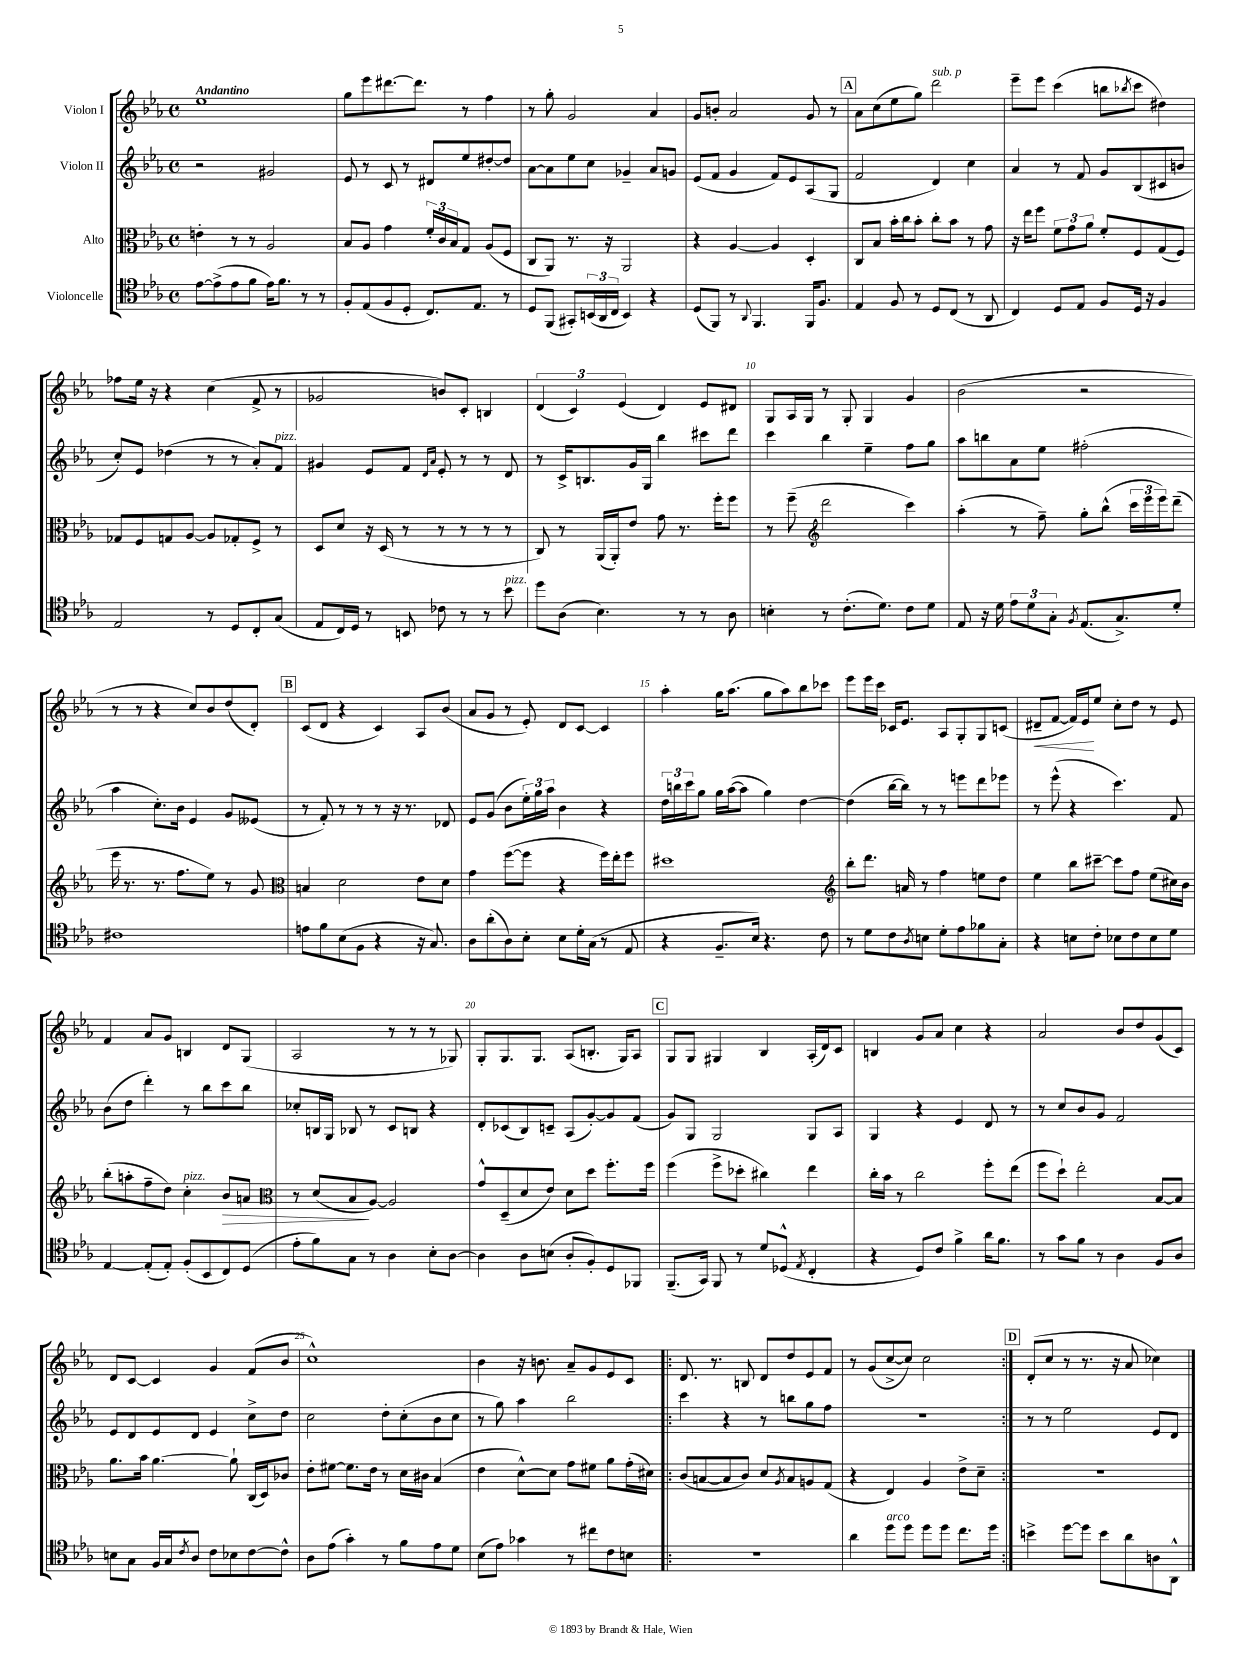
<<
\new StaffGroup <<
\new Staff = "s0" \with { instrumentName = "Violon I" } {
    \clef treble \key ees \major \defaultTimeSignature \time 4/4 \tempo "Andantino"
    ees''1 |
    g''8 ees'''8 dis'''8.~ dis'''8. r8 f''4 |
    r8 g''8-. g'2 aes'4 |
    g'8 b'8-. aes'2 g'8 r8 |
    \mark \markup { \box "A" } aes'8 c''8( ees''8 g''8) d'''2^\markup { \italic "sub. p" } |
    ees'''8-- ees'''8 c'''4( b''8 \acciaccatura { bes''8 } c'''8 dis''4) |
    fes''8 ees''16 r16 r4 c''4( f'8-> r8 |
    ges'2 b'8) c'8-. b4 |
    \tuplet 3/2 { d'4( c'4) ees'4( } d'4) ees'8 dis'8 |
    g8 aes16 g16 r8 g8-. g4 g'4 |
    bes'2( r2 |
    r8 r8 r4 c''8) bes'8 d''8( d'8-.) |
    \mark \markup { \box "B" } c'8( d'8 r4 c'4) aes8 bes'8( |
    aes'8 g'8 r8 ees'8-.) d'8 c'8~ c'4 |
    aes''4-. g''16 aes''8.( g''8 aes''8) bes''8 ces'''8 |
    ees'''8 ees'''16 c'''16 ces'16 ees'8. aes8 g8-. g8 c'8( |
    dis'8--\< f'8~ f'16) ees'16\! ees''8 c''8-. d''8 r8 ees'8 |
    f'4 aes'8 g'8 b4 d'8 g8( |
    aes2 r8 r8 r8 ges8) |
    g8-. g8. g8. aes8( b8.-. g16) aes8 |
    \mark \markup { \box "C" } g8 g8 gis4 bes4 aes16-.( d'16) c'8 |
    b4 g'8 aes'8 c''4 r4 |
    aes'2 bes'8 d''8 g'8( c'8) |
    d'8 c'8~ c'4 g'4 f'8( bes'8 |
    c''1-^) |
    bes'4 r16 b'8. aes'8-- g'8 ees'8 c'8 |
    \repeat volta 2 { d'8. r8. b8 d'8 d''8 ees'8 f'8 |
    r8 g'8( c''8~-> c''8) c''2 | }
    \mark \markup { \box "D" } d'8-.( c''8 r8 r8. r16 aes'8 ces''4) \bar "|." |
}
\new Staff = "s1" \with { instrumentName = "Violon II" } {
    \clef treble \key ees \major \defaultTimeSignature \time 4/4
    r2 gis'2 |
    ees'8 r8 c'8 r8 dis'8 ees''8 dis''8~-. dis''8 |
    aes'8~ aes'8 ees''8 c''8 ges'4-- aes'8 g'8 |
    ees'8( f'8 g'4 f'8) ees'8 aes8( g8 |
    \mark \markup { \box "A" } f'2 d'4) c''4 |
    aes'4 r8 f'8 g'8 bes8( cis'8 b'8 |
    c''8-.) ees'8 des''4( r8 r8 aes'8-.) f'8^\markup { \italic "pizz." } |
    gis'4 ees'8 f'8 \grace { d'16 aes'16 } ees'8-. r8 r8 d'8 |
    r8 c'16-> b8. g'16 g16 bes''4 cis'''8 d'''8 |
    c'''4 bes''4 ees''4-- f''8 g''8 |
    aes''8 b''8 aes'8 ees''8 fis''2-.( |
    aes''4 c''8.-.) bes'16 ees'4 g'8 eeses'8( |
    \mark \markup { \box "B" } r8 f'8-.) r8 r8 r8 r16 r8. des'8 |
    ees'8 g'8( bes'8 \tuplet 3/2 { ees''16-.) g''16 aes''16 } bes'4 r4 |
    \tuplet 3/2 { d''16 b''16 c'''16 } g''8 g''16 aes''16~( aes''8 g''4) d''4~ |
    d''4( bes''16~ bes''16) r8 r8 e'''8 d'''8 ees'''8 |
    r8 ees'''8-^( r4 c'''4.) f'8 |
    bes'8( d''8 d'''4-.) r8 bes''8 c'''8 bes''8 |
    ces''8-. b16 g16 bes8 r8 c'8 b8 r4 |
    d'8-. ces'8( bes8) c'8-- aes8( g'8~-.) g'8 f'8( |
    \mark \markup { \box "C" } g'8) g8 g2 g8 aes8 |
    g4 r4 ees'4 d'8 r8 |
    r8 c''8 bes'8 g'8 f'2 |
    ees'8 d'8 ees'8 d'8 ees'4 c''8-> d''8 |
    c''2 d''8-. c''8-.( bes'8 c''8 |
    r8 g''8) aes''4 bes''2 |
    \repeat volta 2 { c'''4 r4 r8 b''8 g''8 f''8 |
    r1 | }
    \mark \markup { \box "D" } r8 r8 ees''2 ees'8 d'8 \bar "|." |
}
\new Staff = "s2" \with { instrumentName = "Alto" } {
    \clef alto \key ees \major \defaultTimeSignature \time 4/4
    e'4-. r8 r8 aes2 |
    bes8 aes8 g'4 \tuplet 3/2 { f'16-. c'16 bes16 } g8 aes8( f8 |
    c8 aes,8) r8. r16 aes,2 |
    r4 aes4~ aes4 d4-. |
    \mark \markup { \box "A" } c8 bes8 bes'16-. c''16 bes'8-. c''8-. bes'8 r8 g'8 |
    r16 ees''16 f''8 \tuplet 3/2 { f'8 g'8 aes'8 } f'8-. f8 g8( f8) |
    ges8 f8 g8 aes8~ aes8 ges8-. f8-> r8 |
    d8 d'8 r16 d16( r8 r8 r8 r8 r8 |
    c8) r8 aes,16( aes,16-.) ees'8 g'8 r8. f''16-. f''8 |
    r8 f''8--( \clef treble d'''2 c'''4) |
    aes''4-.( r8 f''8--) g''8-. bes''8-^( \tuplet 3/2 { c'''16 ees'''16 ees'''16) } d'''8--( |
    ees'''16 r8. r8. f''8. ees''8) r8 g'8 |
    \mark \markup { \box "B" } \clef alto b4 d'2 ees'8 d'8 |
    g'4 f''8~( f''8 r4 f''16) ees''16-. f''8 |
    dis''1 |
    \clef treble bes''8-. d'''8. a'16 r8 f''4 e''8 d''8 |
    ees''4 bes''8 cis'''8~-- cis'''8 f''8 ees''8( cis''16) bes'16 |
    bes''8-.( a''8-. f''8-- d''8) c''4-.^\markup { \italic "pizz." } bes'8\> a'8 |
    \clef alto r8 d'8( bes8\! aes8~) aes2 |
    g'8-^ d8--( d'8 ees'8) d'8 d''8 f''8.-. f''16 |
    \mark \markup { \box "C" } f''4( f''8-> des''8-. cis''4) ees''4 |
    c''16-. bes'16 r8 c''2 f''8-. ees''8( |
    f''8 d''8-!) ees''2-. bes8~ bes8 |
    aes'8. bes'16 aes'4.~ aes'8-! c16( d16) ces'8 |
    ees'8-. fis'8~ fis'8. ees'16 r8 d'16 cis'16 bes4( |
    ees'4 d'8~-^) d'8 g'8 fis'8 aes'8 g'16-.( dis'16) |
    \repeat volta 2 { c'8( b8~ b8 c'8) d'8 \acciaccatura { aes8 } b8 a8 g8( |
    r4 ees4) aes4 ees'8-> d'8-- | }
    \mark \markup { \box "D" } R1 \bar "|." |
}
\new Staff = "s3" \with { instrumentName = "Violoncelle" } {
    \clef tenor \key ees \major \defaultTimeSignature \time 4/4
    ees'8~ ees'8->( ees'8 f'8 ees'16) f'8. r8 r8 |
    f8-. ees8( f8 d8-. c8.) ees8. r8 |
    d8 f,8( gis,8-.) \tuplet 3/2 { b,16( aes,16 c16 } b,4) r4 |
    d8( f,8) r8 \appoggiatura { aes,8 } f,4. f,16 f8. |
    \mark \markup { \box "A" } ees4 f8 r8 d8 c8( r8 aes,8 |
    c4) d8 ees8 f8 d16 r16 f4 |
    ees2 r8 d8 c8-. g8( |
    ees8 c16) d16 r8 b,8 ces'8 r8 r8 bes'8^\markup { \italic "pizz." } |
    d''8 aes8( bes4.) r8 r8 aes8 |
    b4-. r8 c'8.-.( d'8.) c'8 d'8 |
    ees8 r16 d'16 \tuplet 3/2 { ees'8 d'8 g8-. } \acciaccatura { f8 } ees8.( g8.->) d'8-. |
    cis'1 |
    \mark \markup { \box "B" } e'8 f'8 bes8( f8 r4 r16 g8.) |
    aes8 aes'8-.( aes8) bes8-. bes8 d'16-. g16( r8 ees8 |
    r4 f8.-- bes16) r4. c'8 |
    r8 d'8 c'8 \acciaccatura { aes8 } b8 d'8-. ees'8 fes'8 g8-. |
    r4 b8 c'8-. bes8 c'8 bes8 d'8 |
    ees4~ ees8-.( ees8-.) f8-.( bes,8 c8) d8( |
    ees'8-. f'8) g8 r8 aes4 bes8-. aes8~ |
    aes4 aes8 b8( aes8-. f8-.) d8 fes,8 |
    \mark \markup { \box "C" } f,8.--( g,16) f,8 r8 d'8 des8-^( \acciaccatura { ees8 } c4-. |
    r4 d8) c'8 f'4-> aes'16 f'8. |
    r8 g'8 f'8 r8 aes4 f8 aes8 |
    b8 g8 f16 g16 \acciaccatura { c'8 } aes8 c'8 bes8 c'8~ c'8-^ |
    aes8 ees'8( g'4-.) r8 f'8 ees'8 d'8 |
    bes8( ees'8) ges'4 r8 cis''8 c'8 b8 |
    \repeat volta 2 { R1 |
    aes'4 d''8^\markup { \italic "arco" } d''8 d''8 d''8 c''8. d''16 | }
    \mark \markup { \box "D" } b'4-> d''8~ d''8 b'8 aes'8 a8 aes,8-^ \bar "|." |
}
>>
>>
\layout { \context { \Score \override BarNumber.break-visibility = ##(#f #t #t) barNumberVisibility = #(every-nth-bar-number-visible 5) } }
